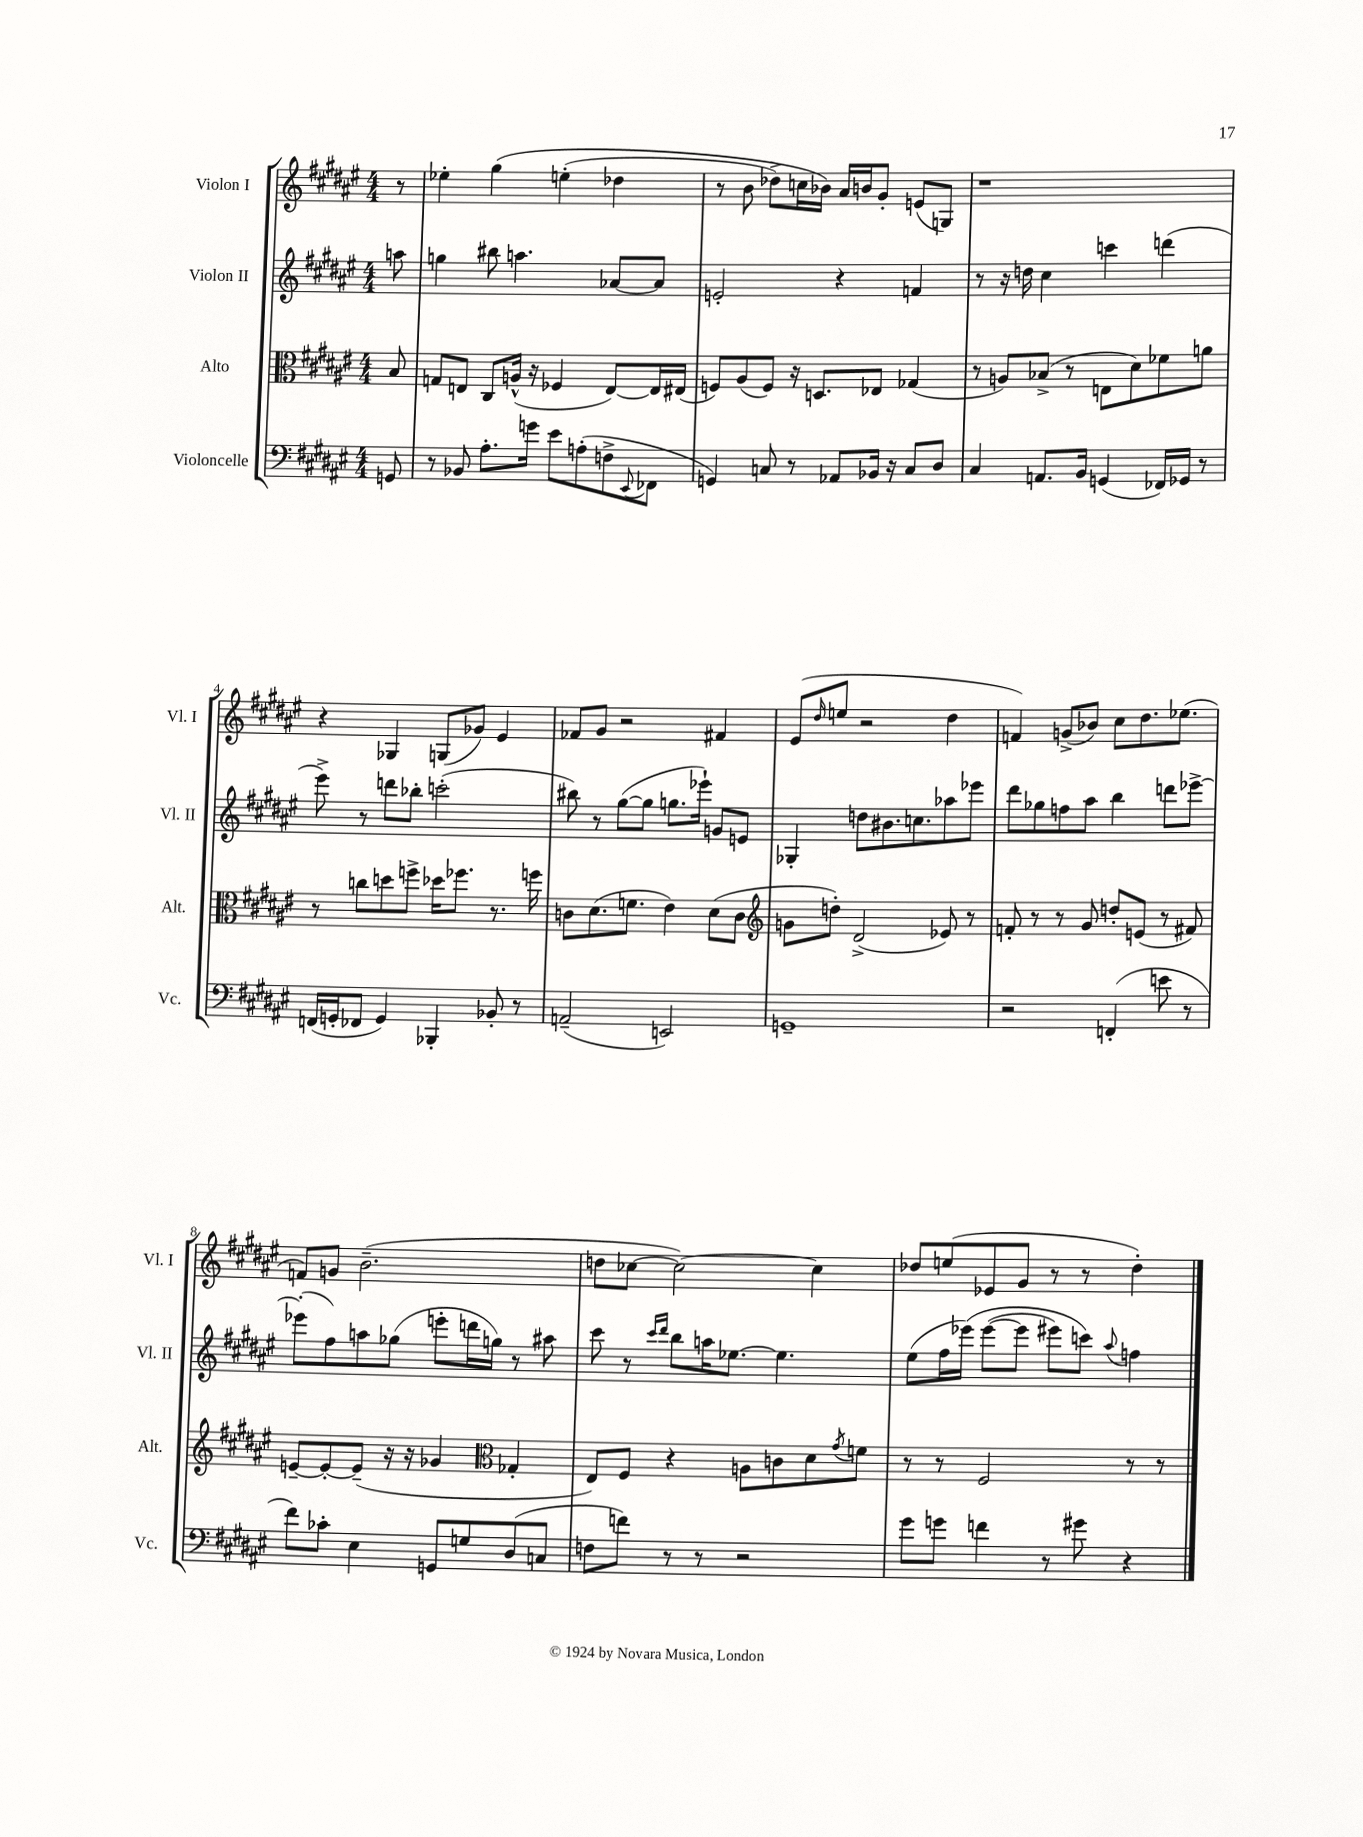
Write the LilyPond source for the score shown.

<<
\new StaffGroup <<
\new Staff = "s0" \with { instrumentName = "Violon I" shortInstrumentName = "Vl. I" } {
    \clef treble \key fis \major \numericTimeSignature \time 4/4 \partial 8
    r8 |
    ees''4-. gis''4\( e''4-.( des''4 |
    r8 b'8 des''8->) c''16 bes'16\) ais'16 b'16 gis'8-. e'8( g8) |
    r1 |
    r4 ges4 g8( ges'8) eis'4 |
    fes'8 gis'8 r2 fis'4 |
    eis'8( \grace { dis''16 } e''8 r2 dis''4 |
    f'4) g'8->( bes'8) cis''8 dis''8. ees''8.( |
    f'8) g'8 b'2.--( |
    d''8 ces''8~ ces''2~) ces''4 |
    des''8 e''8( ees'8 gis'8 r8 r8 des''4-.) \bar "|." |
}
\new Staff = "s1" \with { instrumentName = "Violon II" shortInstrumentName = "Vl. II" } {
    \clef treble \key fis \major \numericTimeSignature \time 4/4 \partial 8
    a''8 |
    g''4 bis''8 a''4. aes'8~ aes'8 |
    e'2-. r4 f'4 |
    r8 r16 d''16 cis''4 c'''4 d'''4( |
    eis'''8->) r8 d'''8 bes''8-. c'''2-.( |
    bis''8) r8 gis''8~( gis''8 g''8. ees'''16-!) g'8 e'8 |
    ges4-. d''8 bis'8. c''8. aes''8 ees'''8 |
    dis'''8 ges''8 f''8 ais''8 b''4 d'''8 ees'''8~-> |
    ees'''8-.( fis''8) a''8 ges''8( e'''8-. d'''16 g''16) r8 ais''8 |
    cis'''8 r8 \grace { cis'''16 dis'''16 } b''8 a''16 ees''8.~ ees''4. |
    eis''8( fis''16 ees'''16)\( ees'''8~( ees'''8 eis'''8) c'''8\) \appoggiatura { ais''8 } f''4 \bar "|." |
}
\new Staff = "s2" \with { instrumentName = "Alto" shortInstrumentName = "Alt." } {
    \clef alto \key fis \major \numericTimeSignature \time 4/4 \partial 8
    b8 |
    g8 e8 cis8 a16-^( r16 fes4 e8~) e16 eis16( |
    f8) ais8( f8) r16 d8. ees8 ges4( |
    r8 a8) bes8->( r8 e8 dis'8) fes'8 a'8 |
    r8 c''8 d''8 f''8-> des''16 fes''8. r8. f''16 |
    c'8 dis'8.( f'8. eis'4) dis'8( c'8 |
    \clef treble g'8 d''8-.) dis'2->( ees'8) r8 |
    f'8-. r8 r8 gis'8 d''8-. e'8( r8 fis'8) |
    e'8~-- e'8~-. e'8--( r16 r16 ges'4 \clef alto ges4-. |
    eis8) fis8 r4 a8 c'8 dis'8 \acciaccatura { gis'8 } f'8 |
    r8 r8 fis2 r8 r8 \bar "|." |
}
\new Staff = "s3" \with { instrumentName = "Violoncelle" shortInstrumentName = "Vc." } {
    \clef bass \key fis \major \numericTimeSignature \time 4/4 \partial 8
    g,8 |
    r8 bes,8 ais8.-. g'16 eis'8 a8-.( f8-> \appoggiatura { eis,8 } fes,8 |
    g,4) c8 r8 aes,8 bes,16 r16 c8 dis8 |
    cis4 a,8. b,16 g,4( fes,16) ges,16 r8 |
    f,16( g,16-. fes,8 g,4) bes,,4-. bes,8-. r8 |
    a,2--( e,2) |
    g,1-- |
    r2 f,4-.( e'8 r8 |
    fis'8) ces'8-. eis4 g,8 g8 dis8( c8 |
    f8 f'8) r8 r8 r2 |
    gis'8 g'8 f'4 r8 gis'8 r4 \bar "|." |
}
>>
>>
